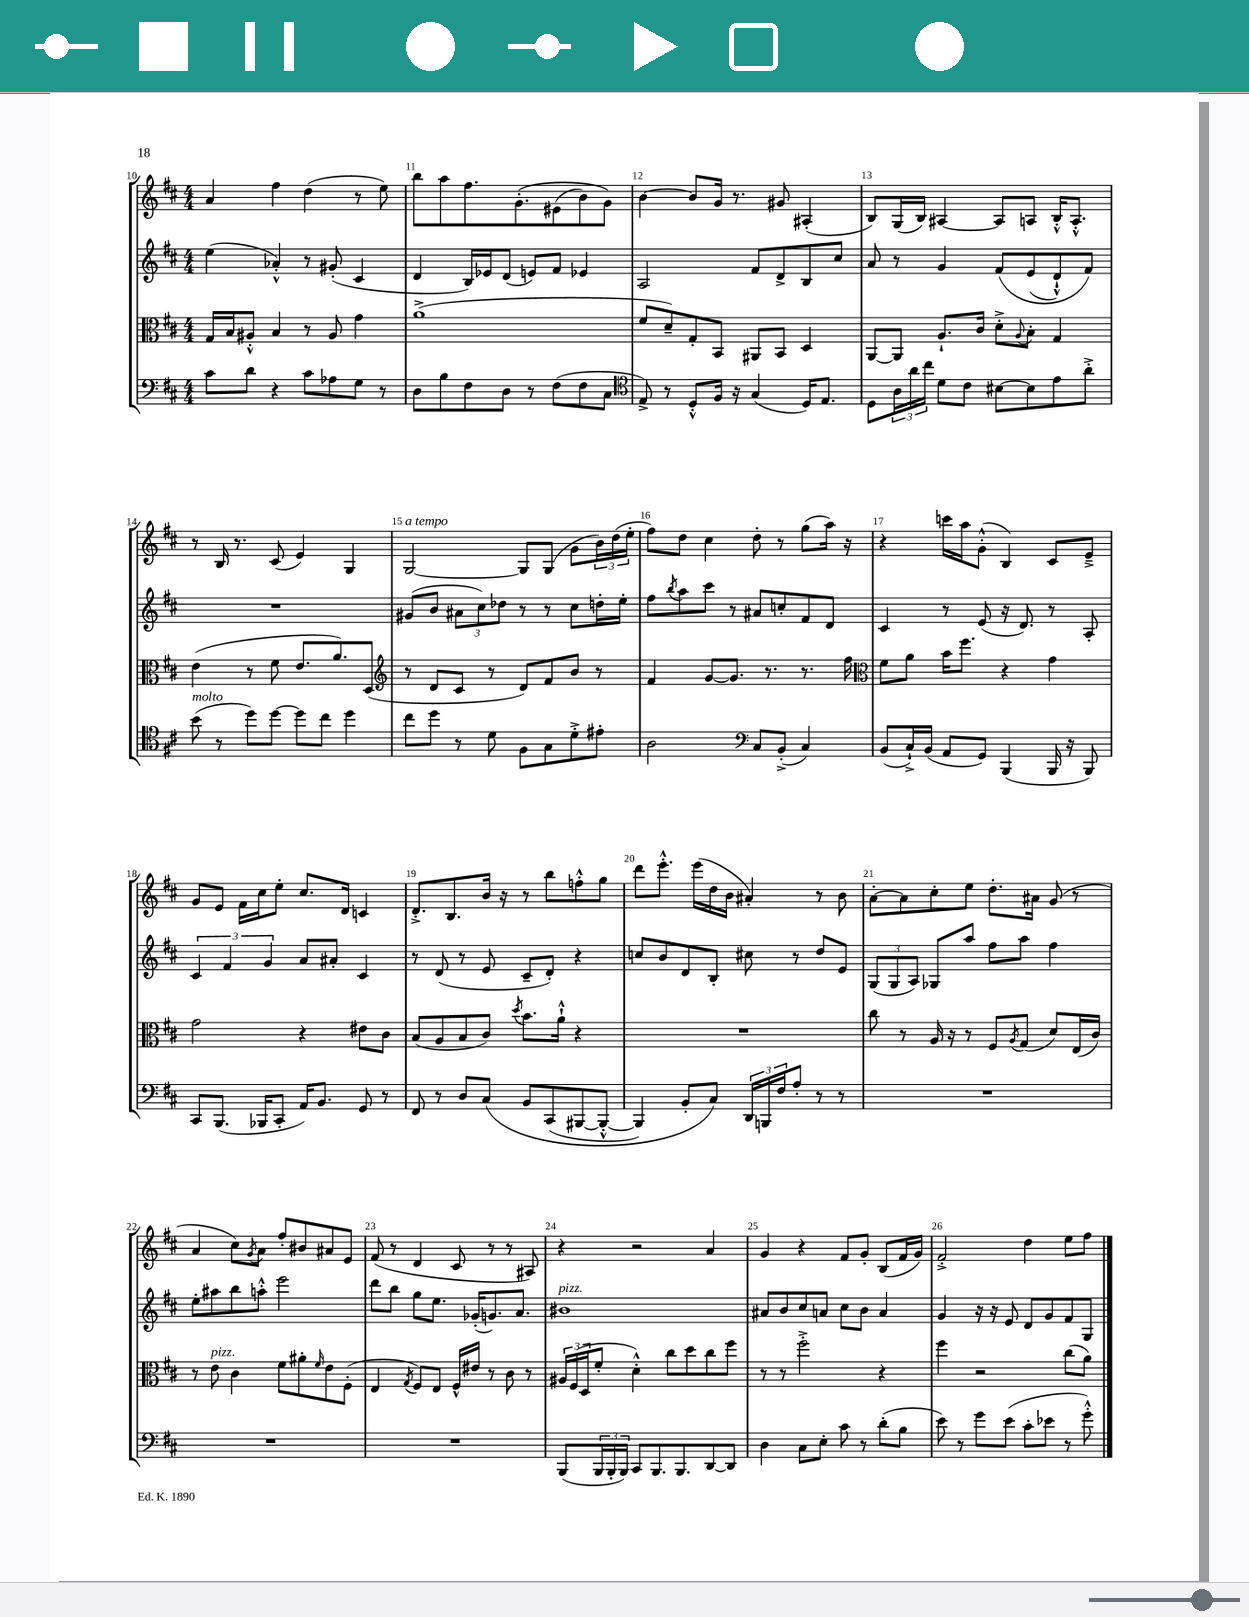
<<
\new StaffGroup <<
\new Staff = "s0" {
    \clef treble \key d \major \numericTimeSignature \time 4/4
    a'4 fis''4 d''4( r8 e''8) |
    b''8 a''8 fis''8. g'8.-.\( eis'8( b'8) g'8\) |
    b'4~ b'8 g'16 r8. gis'8 ais4-.( |
    b8) g16( b16) ais4~ ais8 a8 b16-.-^ a8.-.-^ |
    r8 b16 r8. cis'8( e'4) g4 |
    g2~^\markup { \italic "a tempo" } g8 g8( g'8 \tuplet 3/2 { b'16) d''16( e''16-. } |
    fis''8) d''8 cis''4 d''8-. r8 g''8( a''16) r16 |
    r4 c'''16 a''16 g'8-.-^( b4) cis'8 e'8---> |
    g'8 e'8 fis'16 cis''16 e''8-. cis''8. d'16 c'4 |
    d'8.-.-> b8. b'16 r16 r8 b''8 f''8-.-^ g''8 |
    d'''8 e'''8.-.-^ e'''16( d''16 b'16 ais'4-.) r8 b'8 |
    a'8~-. a'8 cis''8-. e''8 d''8.-. ais'16 g'8( r8 |
    a'4 cis''8) \acciaccatura { g'8 } a'8 fis''8-. bis'8 ais'8 e'8 |
    fis'8( r8 d'4 cis'8 r8 r8 ais8) |
    r4 r2 a'4 |
    g'4 r4 fis'8 g'8-. b8( fis'16 g'16) |
    fis'2-.-> d''4 e''8 fis''8 \bar "|." |
}
\new Staff = "s1" {
    \clef treble \key d \major \numericTimeSignature \time 4/4
    e''4( aes'4-.-^) r8 gis'8-.( cis'4 |
    d'4 b16) ees'16 d'8( e'8) fis'8 ees'4 |
    a2 fis'8 d'8-> b8 cis''8 |
    a'8 r8 g'4 fis'8\( e'8( d'8-!-^) fis'8\) |
    R1 |
    gis'8( b'8 \tuplet 3/2 { ais'8 cis''8) des''8 } r8 r8 cis''8 d''16-. e''16-. |
    fis''8 \acciaccatura { b''8 } a''8 cis'''8 r8 ais'8 c''8-. fis'8 d'8 |
    cis'4 r8 e'8( r16 d'8.) r8 a8-. |
    \tuplet 3/2 { cis'4 fis'4 g'4 } a'8 ais'8-. cis'4 |
    r8 d'8( r8 e'8 cis'8-- d'8-.) r4 |
    c''8 b'8 d'8 b8-. cis''8 r8 d''8 e'8 |
    \tuplet 3/2 { g8( g8 a8) } ges8 a''8 fis''8 a''8 fis''4 |
    e''8-. ais''8 b''8 a''8-.-^ e'''2 |
    d'''8 b''8 g''8 e''8. ges'16-.( g'8.) a'8. |
    bis'1^\markup { \italic "pizz." } |
    ais'8 b'8 cis''8 a'8 cis''8 b'8 a'4 |
    g'4 r16 r16 e'8 d'8 g'8 fis'8 g8 \bar "|." |
}
\new Staff = "s2" {
    \clef alto \key d \major \numericTimeSignature \time 4/4
    g16 b16 ais8-.-^ b4 r8 ais8 g'4 |
    a'1->( |
    fis'8 d'8--) g8-. b,8 ais,8 b,8 d4 |
    a,8~ a,8 a8.-! cis'16 d'8-.-> \appoggiatura { a8 } b8-. g4 |
    e'4( r8 fis'8 e'8. a'8.) d8( |
    \clef treble r8 d'8 cis'8 r8 d'8) fis'8 b'8 r8 |
    fis'4 g'8~ g'8. r8. r8. fis''16 |
    \clef alto fis'8 a'8 b'16 fis''8. r4 g'4 |
    g'2 r4 eis'8 cis'8 |
    b8( a8 b8 cis'8) \acciaccatura { d''8 } b'8. a'16-!-^ r4 |
    R1 |
    cis''8 r8 a16 r16 r8 fis8 \acciaccatura { a8 } g8( d'8) e16( cis'16) |
    r8 e'8^\markup { \italic "pizz." } cis'4 fis'8 ais'8-. \grace { fis'16 } e'8 fis8-.( |
    e4 \acciaccatura { g8 } fis8) e8 fis16-^ eis'16 r8 cis'8 r8 |
    \tuplet 3/2 { ais16 fis16( d16 } fis'8-. d'4-.-^) cis''8 d''8 cis''8 fis''8 |
    r8 r8 fis''2-.-> r4 |
    fis''4 r2 cis''8( a'8) \bar "|." |
}
\new Staff = "s3" {
    \clef bass \key d \major \numericTimeSignature \time 4/4
    cis'8 d'8 r4 cis'8 aes8 g8 r8 |
    d8 b8 fis8 d8 r8 fis8( fis8 cis8 |
    \clef tenor e8->) r8 d8-.-^ fis16 r16 g4( d16) e8. |
    d8 \tuplet 3/2 { a16 a'16 cis''16 } d'8 cis'8 bis8~ bis8 e'8 a'8-.-> |
    b'8^\markup { \italic "molto" }( r8 d''8) d''8~ d''8 cis''8 d''4 |
    cis''8 d''8 r8 d'8 fis8 g8 d'8-.-> eis'8-. |
    a2 \clef bass cis8 b,8-.->( cis4) |
    b,8( cis16-!->) b,16( a,8 g,8) b,,4( b,,16 r16 b,,8) |
    cis,8 b,,8.( bes,,16 cis,8-. a,16) b,8. g,8 r8 |
    fis,8 r8 d8 cis8\( b,8 cis,8( bis,,8~ bis,,8~-.-^ |
    bis,,4) b,8-. cis8\) \tuplet 3/2 { d,16 b,,16 fis16 } a8-. r8 r8 |
    R1 |
    R1 |
    R1 |
    b,,8( \tuplet 3/2 { b,,16 b,,16-. b,,16) } cis,8 b,,8. b,,8. d,8~ d,8 |
    d4 cis8 e8-. cis'8 r8 d'8-.( b8 |
    e'8) r8 g'8 e'8( cis'8-. ees'8 r8 g'8-.-^) \bar "|." |
}
>>
>>
\layout { \context { \Score currentBarNumber = #10 \override BarNumber.break-visibility = ##(#f #t #t) barNumberVisibility = #all-bar-numbers-visible } }
